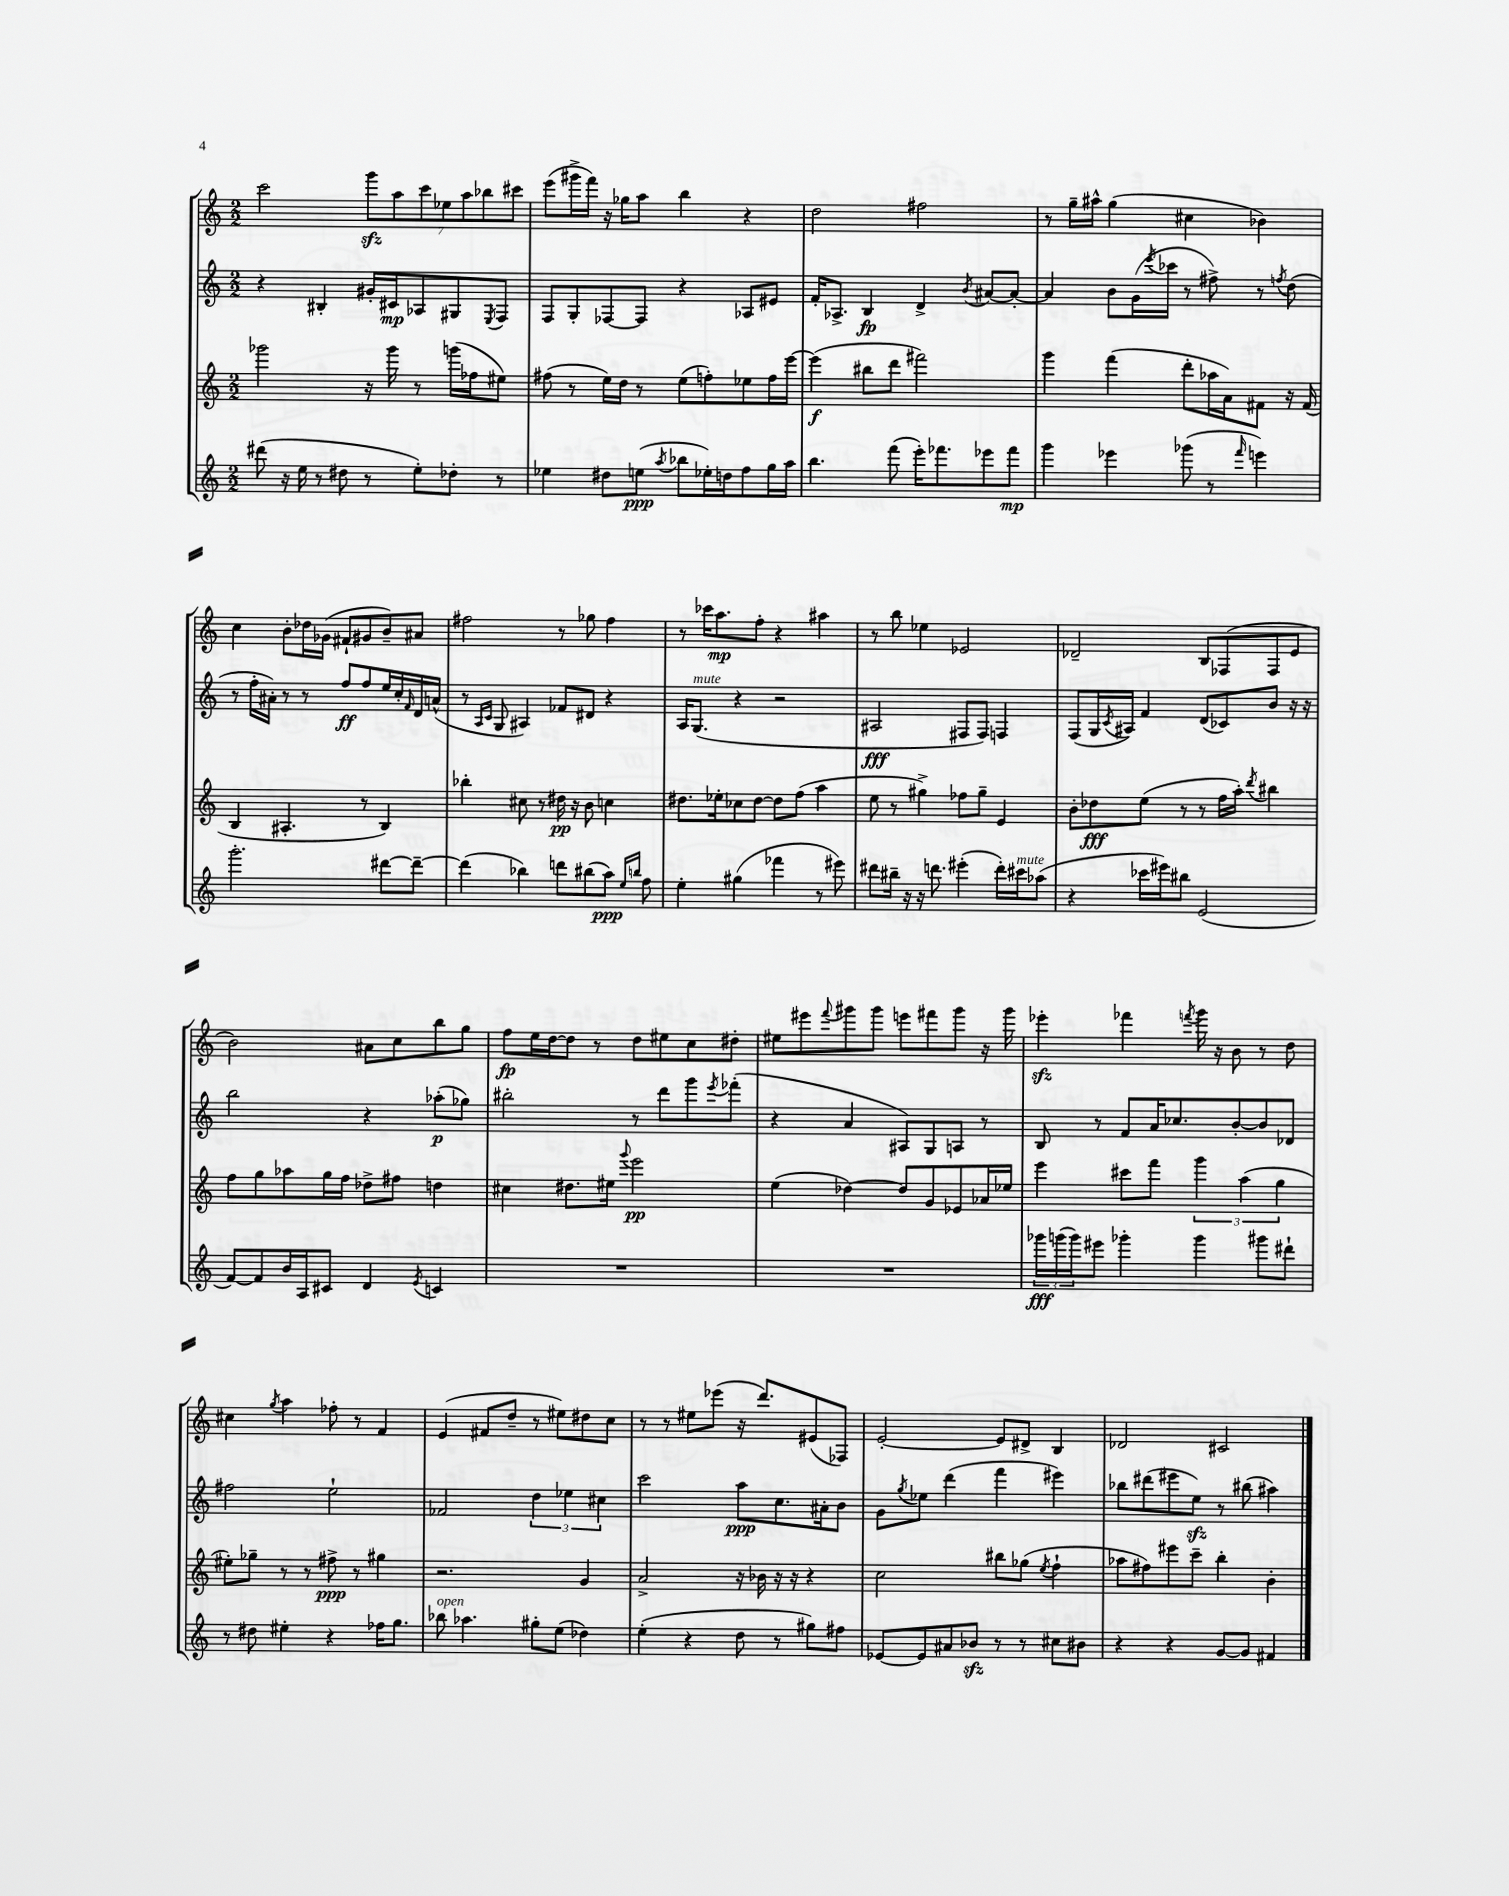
<<
\new StaffGroup <<
\new Staff = "s0" {
    \clef treble \key c \major \numericTimeSignature \time 2/2
    c'''2 \tuplet 7/4 { g'''8\sfz a''8 c'''8 ees''8 a''8 bes''8 cis'''8 } |
    e'''8( gis'''16-> f'''16) r16 ges''16 a''8 b''4 r4 |
    d''2 fis''2 |
    r8 g''16-- ais''16-^ g''4( cis''4 bes'4) |
    c''4 b'8-. des''16 ges'16( fis'8-! gis'8 b'8--) ais'8 |
    fis''2 r8 ges''8 fis''4 |
    r8 ces'''16 a''8.\mp f''8-. r4 ais''4 |
    r8 b''8 ees''4 ees'2 |
    des'2-- b8 fes8( fes8 e'8 |
    b'2) ais'8 c''8 b''8 g''8 |
    f''8\fp e''16 d''16~ d''8 r8 d''8 eis''8 c''8 dis''8-. |
    eis''8 eis'''8 \appoggiatura { f'''8 } gis'''8 gis'''8 e'''8 fis'''8 gis'''8 r16 gis'''16 |
    ees'''4-.\sfz fes'''4 \acciaccatura { f'''8 } g'''16 r16 b'8 r8 d''8 |
    cis''4 \acciaccatura { g''8 } a''4 fes''8-. r8 f'4 |
    e'4( fis'8 d''8-- r8 eis''8) dis''8 c''8 |
    r8 r8 eis''8 ees'''8( r16 d'''8.) eis'8( fes8) |
    e'2~-. e'8 dis'8-> b4 |
    des'2 cis'2 \bar "|." |
}
\new Staff = "s1" {
    \clef treble \key c \major \numericTimeSignature \time 2/2
    r4 bis4-. gis'16-. cis'16\mp aes8 gis8 \acciaccatura { e8 } f8 |
    f8 g8-. fes8~ fes8 r4 aes8 eis'8 |
    f'16-. aes8.-> b4\fp d'4-> \acciaccatura { b'8 } ais'8~ ais'8~-. |
    ais'4 b'8 g'16( \acciaccatura { e'''8 } ces'''16 r8 fis''8->) r8 \acciaccatura { f''8 } d''8( |
    r8 f''16-. ais'16-.) r8 r8 f''8\ff f''8 e''16 c''16-. \grace { f'16 } d'16 a'16-^( |
    r8 \grace { a16 c'16 } g8 ais4) fes'8 dis'8 r4 |
    a16 g8.^\markup { \italic "mute" }( r4 r2 |
    ais2\fff fis8 fis8) f4 |
    f8( g16 \acciaccatura { c'8 } ais16) f'4 d'8( ces'8) b'8 r16 r16 |
    b''2 r4 aes''8-.\p( ges''8) |
    bis''2-. r8 d'''8 g'''8 \acciaccatura { e'''8 } fes'''8-.( |
    r4 a'4 ais8) g8 a8 r8 |
    b8 r8 f'8 a'16 ces''8. b'8~-. b'8 des'8 |
    fis''2 e''2-! |
    fes'2 \tuplet 3/2 { d''4 ees''4 cis''4 } |
    c'''2 a''8\ppp c''8. ais'16-. b'8 |
    g'8 \acciaccatura { g''8 } ees''8 d'''4( f'''4 eis'''4) |
    bes''8 dis'''8( eis'''8 e''8\sfz) r8 bis''8( ais''4) \bar "|." |
}
\new Staff = "s2" {
    \clef treble \key c \major \numericTimeSignature \time 2/2
    ges'''2 r16 ges'''16 r8 g'''16( fes''16 eis''8) |
    fis''8( r8 e''16) d''16 r8 e''8( f''8-.) ees''8 f''16 e'''16~ |
    e'''4\f( bis''8 d'''8 fis'''2) |
    g'''4 f'''4( d'''8-. aes''16 a'16) fis'8 r16 fis'16( |
    b4 ais4.-. r8 b4) |
    bes''4-. cis''8 r8 dis''16\pp r16 b'8 c''4 |
    dis''8. ees''16-. ces''8 dis''8~ dis''8 f''8( a''4 |
    e''8 r8 gis''4->) fes''8 gis''8-- e'4 |
    b'8-. des''8\fff e''8( r8 r8 f''16 a''16-.) \acciaccatura { d'''8 } bis''4 |
    f''8 g''8 aes''8 g''16 f''16 des''8-> fis''8 d''4 |
    cis''4 dis''8. eis''16 \appoggiatura { g'''8 } e'''2\pp |
    e''4( des''4~) des''8 g'8 ees'8 aes'16 ees''16 |
    e'''4 cis'''8 f'''8 \tuplet 3/2 { g'''4 a''4( g''4 } |
    eis''8-.) ges''8-- r8 r8 fis''8->\ppp r8 gis''4 |
    r2. g'4 |
    a'2-> r16 bes'16 r16 r16 r4 |
    c''2 bis''8 ges''8( \acciaccatura { e''8 } f''4-! |
    aes''8 fis''8) eis'''8 c'''8-- b''4-. b'4-. \bar "|." |
}
\new Staff = "s3" {
    \clef treble \key c \major \numericTimeSignature \time 2/2
    dis'''8( r16 e''16 r8 dis''8 r8 e''8-.) des''8-. r8 |
    ees''4 dis''8 e''8\ppp( \acciaccatura { a''8 } bes''8 ees''16-.) d''16 f''8 g''16 a''16 |
    b''4. f'''8( e'''16-.) fes'''8. ees'''8 fes'''8\mp |
    g'''4 ees'''4 ges'''8( r8 \grace { f'''16 } e'''4) |
    g'''2.-. dis'''8~ dis'''8~-- |
    dis'''4( bes''4) d'''8 bis''8( a''8\ppp) \grace { e''16 b''16 } f''8 |
    e''4-. gis''4( fes'''4 r8 eis'''8) |
    dis'''8 bis''16-- r16 r16 d'''8. eis'''4-.( d'''16-.) cis'''16^\markup { \italic "mute" } aes''8( |
    r4 ces'''16 eis'''16) bis''8 e'2( |
    f'8~) f'8 b'16 a16 cis'8 d'4 \acciaccatura { e'8 } c'4 |
    R1 |
    R1 |
    \tuplet 3/2 { ges'''16\fff g'''16( g'''16) } eis'''8 ges'''4-. ges'''4 gis'''8 dis'''8-! |
    r8 dis''8 eis''4-. r4 fes''16 g''8. |
    bes''8^\markup { \italic "open" } aes''4. gis''8-. e''8( des''4) |
    e''4-.( r4 d''8 r8 gis''8) fis''8 |
    ees'8~ ees'8 ais'8 bes'8\sfz r8 r8 cis''8 bis'8 |
    r4 r4 g'8~ g'8 fis'4 \bar "|." |
}
>>
>>
\layout { \context { \Score \remove "Bar_number_engraver" } }
